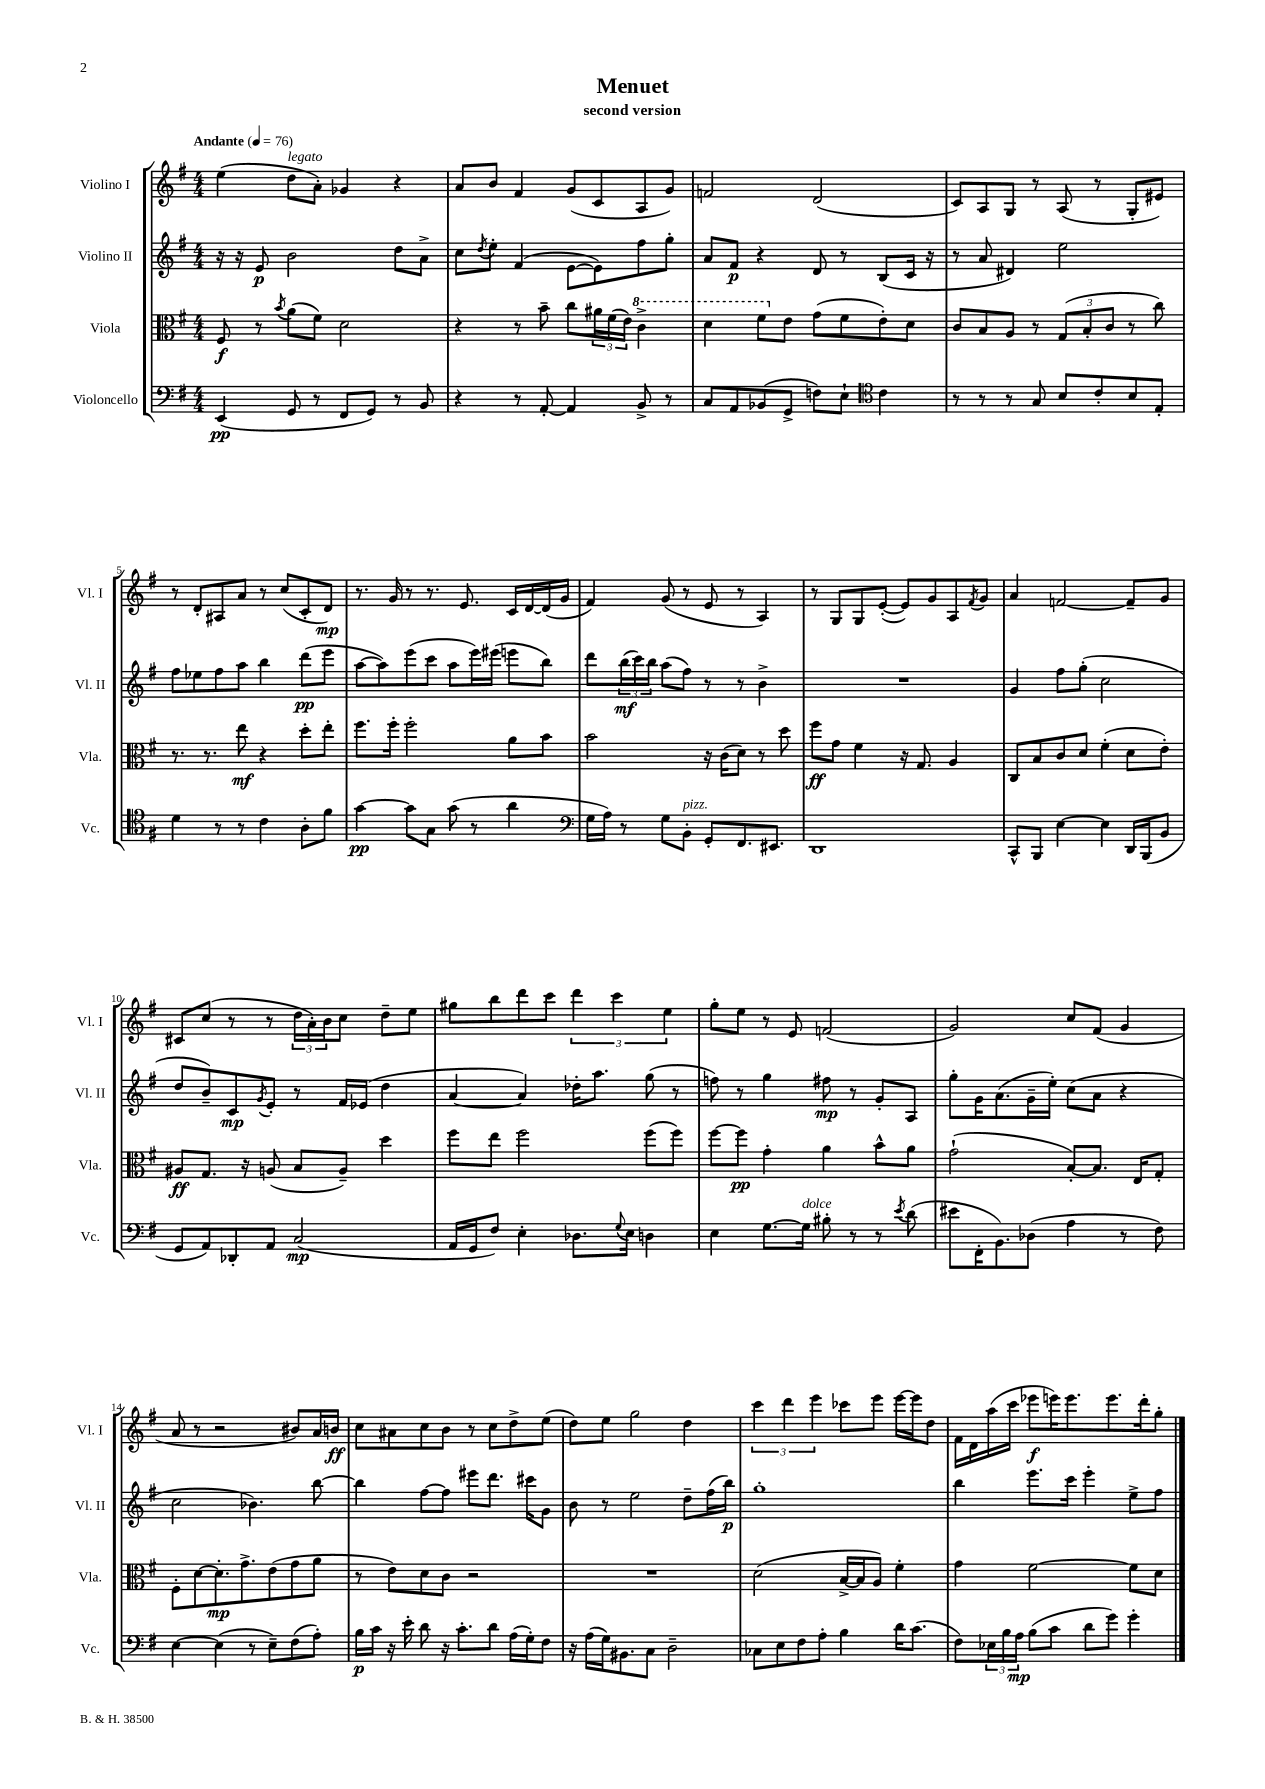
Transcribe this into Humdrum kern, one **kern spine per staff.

**kern	**kern	**kern	**kern
*staff4	*staff3	*staff2	*staff1
*clefF4	*clefC3	*clefG2	*clefG2
*k[f#]	*k[f#]	*k[f#]	*k[f#]
*M4/4	*M4/4	*M4/4	*M4/4
*MM76	*MM76	*MM76	*MM76
(4EE/	8F#/	16r	(4ee\
.	.	16r	.
.	8r	8e/	.
.	8qb/	.	.
8GG/	(8a\L	2b\	8dd\L
8r	8f#\J)	.	8a'\J)
8FF#/L	2d\	.	4g-/
8GG/J)	.	.	.
8r	.	8dd\L	4r
8BB/	.	8a^\J	.
=	=	=	=
4r	4r	8cc\L	8a/L
.	.	8qdd/	.
.	.	8ee'\J	8b/J
8r	8r	(4f#/	4f#/
[8AA'/	8b~\	.	.
4AA/]	8cc\L	[8e\L	(8g/L
.	24a#\L	8e\])	8c/
.	(24f#\	.	.
.	24e\JJ)	.	.
8BB^/	4cc^\	8ff#\	8A/
8r	.	8gg'\J	8g/J)
=	=	=	=
8C/L	4dd\	8a/L	2f/
8AA/	.	8f#/J	.
(8BB-/	8ff#\L	4r	.
8GG^/J	8e\J	.	.
8F\L)	(8g\L	8d/	(2d/
8E`\J	8f#\	8r	.
*clefC4	*	*	*
4c\	8e'\)	(8B/L	.
.	8d\J	16c/Jk	.
.	.	16r	.
=	=	=	=
8r	8c/L	8r	8c/L)
8r	8B/	8a/	8A/
8r	8A/J	4d#/)	8G/J
8G/	8r	.	8r
8B/L	(12G/L	2ee\	(8A/
.	12B'/	.	.
8c'/	.	.	8r
.	12c/J	.	.
8B/	8r	.	8G'/L
8E'/J	8cc\)	.	8e#/J)
=	=	=	=
4d\	8.r	8ff#\L	8r
.	.	8ee-\	8d'/L
.	8.r	.	.
8r	.	8ff#\	8A#/
8r	8ee\	8aa\J	8a/J
4c\	4r	4bb\	8r
.	.	.	(8cc/L
8A'\L	8dd'\L	(8ddd\L	8c'/
8f#\J	8ee'\J	8eee\J	8d/J)
=	=	=	=
[4g\	8.ff#\L	[8aa\L	8.r
.	.	8aa\])	.
.	16ff#'\Jk	.	16g/
8g\]L	2ff#'\	(8eee\	8r
8G\J	.	8ccc\J	8.r
(8g\	.	8aa\L	.
.	.	.	8.e/
8r	.	16eee\L)	.
.	.	(16eee#\JJ	.
4a\	8a\L	8eee\L	16c/LL
.	.	.	[16d/
.	8b\J	8bb\J)	(16d/]
.	.	.	16g/JJ
=	=	=	=
*clefF4	*	*	*
16G\LL	2b\	8ddd\L	4f#/)
16A\JJ)	.	.	.
8r	.	(24bb\L	.
.	.	24ccc\)	.
.	.	24bb\JJ	.
8G\L	.	(8aa\L	(8g/
8BB'\J	.	8ff#\J)	8r
8GG'/L	16r	8r	8e/
.	(16c\LK	.	.
8.FF#/	8d\J)	8r	8r
.	8r	4b^\	4A/)
8.EE#/J	.	.	.
.	8dd\	.	.
=	=	=	=
1DD	8ff#\L	1r	8r
.	8g\J	.	8G/L
.	4f#\	.	8G/
.	.	.	([8e'/J
.	16r	.	8e/]L)
.	8.G/	.	.
.	.	.	8g/
.	4A/	.	8A/
.	.	.	8qf#/
.	.	.	8g/J
=	=	=	=
8CC^^/L	8C/L	4g/	4a/
8BBB/J	8B/	.	.
[4E\	8c/	8ff#\L	[2f/
.	8d/J	(8gg'\J	.
4E\]	(4f#'\	2cc\	.
16DD/LL	8d\L	.	8f~/]L
(16BBB/J	.	.	.
8BB/J	8e'\J)	.	8g/J
=	=	=	=
8GG/L	8A#/L	8dd/L	8c#/L
8AA/)	8.G/J	8b~/)	(8cc/J
8DD-'/	.	8c/	8r
.	16r	.	.
.	.	8qg/	.
8AA/J	(8A/	8e'/J	8r
(2C/	8B/L	8r	24dd\LL
.	.	.	24a'\)
.	.	.	24b\J
.	8A~/J)	16f#/LL	8cc\J
.	.	(16e-/JJ	.
.	4dd\	4dd\	8dd~\L
.	.	.	8ee\J
=	=	=	=
16AA/LL	8ff#\L	[4a/	8gg#\L
16GG/J	.	.	.
8F#/J)	8ee\J	.	8bb\
4E'\	2ff#\	4a/])	8ddd\
.	.	.	8ccc\J
8.D-\L	.	16dd-'\LK	6ddd\
.	.	8.aa\J	.
.	.	.	6ccc\
8qqG/	.	.	.
16E\Jk	.	.	.
4D\	(8ff#\L	(8gg\	.
.	.	.	6ee\
.	8ff#\J)	8r	.
=	=	=	=
4E\	[8ff#\L	8ff\)	8gg'\L
.	8ff#\]J	8r	8ee\J
[8.G\L	4g'\	4gg\	8r
.	.	.	8e/
16G\]Jk	.	.	.
8B#'\	4a\	8ff#\	(2f/
8r	.	8r	.
8r	8b^^\L	8g'/L	.
8qe/	.	.	.
(8d\	8a\J	8A/J	.
=	=	=	=
8e#\L	(2g`\	8gg'\L	2g/)
16FF#'\K	.	16g\K	.
8.BB\)	.	(8.a\	.
(8D-\J	.	16g~\L	.
.	.	16ee'\JJ)	.
4A\	[8B'/L)	(8cc\L	8cc/L
.	8.B/]J	8a\J	(8f#/J
8r	.	4r	4g/
.	16E/LK	.	.
8F#\)	8G'/J	.	.
=	=	=	=
[4E\	8F#'\L	2cc\	8a/
.	[8d\	.	8r
(4E\]	8.d'\]	.	2r
.	8.g^\	.	.
8r	.	4.b-\)	.
8E~\L)	(8e\	.	.
(8F#\	8g\	.	8b#/L)
8A'\J)	8a\J	[8bb\	16a/L
.	.	.	16b/JJ
=	=	=	=
16B\LL	8r	4bb\]	8cc\L
16c\JJ	.	.	.
16r	8e\L)	.	8a#\
16e'\	.	.	.
8d\	8d\	[8ff#\L	8cc\
16r	8c\J	8ff#\]J	8b\J
8.c'\L	.	.	.
.	2r	8eee#\L	8r
8d\J	.	8.ddd\J	8cc\L
(16A\LL	.	.	8dd^\
16G'\J)	.	16ccc#\LK	.
8F#\J	.	8g\J	(8ee\J
=	=	=	=
16r	1r	8b\	8dd\L)
(16A\LL	.	.	.
16G\J)	.	8r	8ee\J
8.BB#\	.	.	.
.	.	2ee\	2gg\
8C\J	.	.	.
2D~\	.	.	.
.	.	8dd~\L	4dd\
.	.	(16ff#\L	.
.	.	16bb\JJ)	.
=	=	=	=
8C-\L	(2d\	1gg'	6ccc\
8E\	.	.	.
.	.	.	6ddd\
8F#\	.	.	.
.	.	.	6eee\
8A'\J	.	.	.
4B\	[16B^/LL	.	8ccc-\L
.	16B/]J	.	.
.	8A/J)	.	8eee\J
16d\LK	4f#'\	.	[16eee\LL
(8.c\J	.	.	16eee\]J
.	.	.	8dd\J
=	=	=	=
8F#\L)	4g\	4bb\	16f#\LL
.	.	.	16d\
24E-\L	.	.	(16aa\
24B\	.	.	.
.	.	.	16ccc\JJ
24A\JJ	.	.	.
(8B\L	[2f#\	8.eee\L	8eee-\L
8c\J	.	.	16eee\K)
.	.	16ccc\Jk	8.eee\
8d\L	.	4eee'\	.
8g\J)	.	.	8.eee\
4g'\	8f#\]L	8ee^\L	.
.	.	.	16ddd'\k
.	8d\J	8ff#\J	8gg'\J
==	==	==	==
*-	*-	*-	*-
